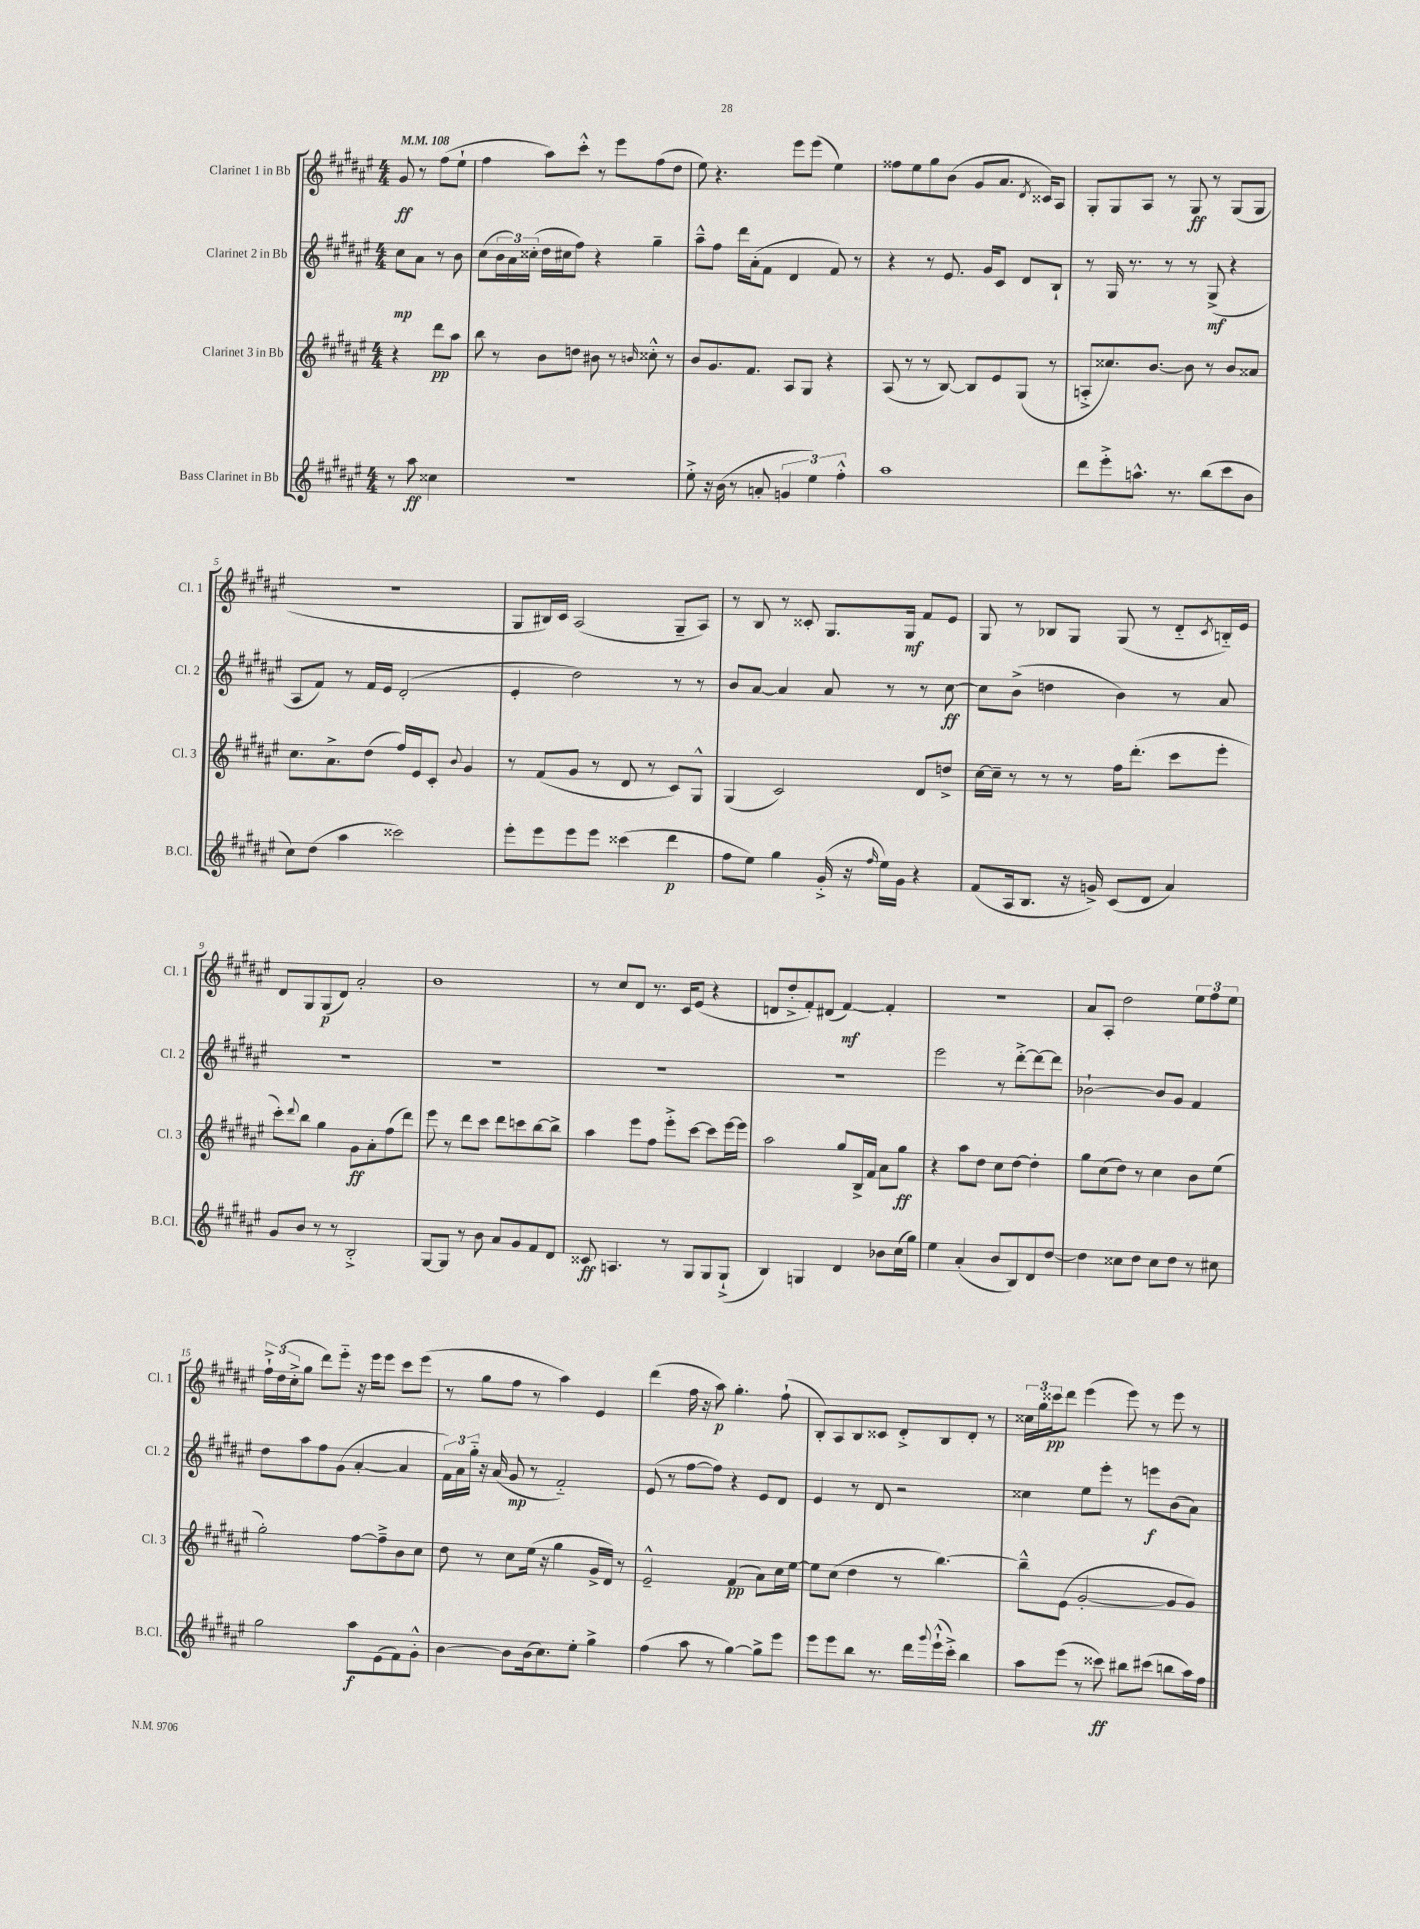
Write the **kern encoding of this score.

**kern	**kern	**kern	**kern
*staff4	*staff3	*staff2	*staff1
*clefG2	*clefG2	*clefG2	*clefG2
*k[f#c#g#d#a#e#]	*k[f#c#g#d#a#e#]	*k[f#c#g#d#a#e#]	*k[f#c#g#d#a#e#]
*M4/4	*M4/4	*M4/4	*M4/4
*MM108	*MM108	*MM108	*MM108
8r	4r	8cc#	8g#
8aa#	.	8a#	8r
4cc##	8ddd#	8r	(8ff#
.	8aa#	8b	8ee#`
=	=	=	=
1r	8bb	(8cc#	4ff#
.	8r	24b	.
.	.	24a#)	.
.	.	(24cc##'	.
.	8b	16dd#	8aa#)
.	.	16cc#	.
.	8dd	8ff#)	8ccc#'^^
.	8b#	4r	8r
.	8r	.	8eee#
.	16qqb	.	.
.	8cc##'^^	4gg#~	(8ff#
.	8r	.	8dd#
=	=	=	=
8ee#'^	8b	8aa#~^^	8ee#)
16r	8.g#	8ff#	4.r
(16b	.	.	.
8r	.	16ddd#	.
.	8.f#	(16a#'	.
8a'	.	8f#	.
6g	8A#	4d#	8eee#
.	8G#	.	(8eee#
6ee#)	.	.	.
.	4r	8f#)	4ee#)
6ff#'^^	.	.	.
.	.	8r	.
=	=	=	=
1aa#	(8A#	4r	8ff##
.	8r	.	8ee#
.	8r	8r	8gg#
.	[8B)	8.e#	(8b
.	8B]	.	8g#
.	.	16g#	.
.	8e#	8c#	8.a#
.	(8G#	8d#	.
.	.	.	8qd#
.	.	.	16c##)
.	8r	8B`	8A#
=	=	=	=
8ddd#	8A'^	8r	8G#'
8eee#'^	8.cc##)	16G#	8G#
.	.	8.r	.
8.aa^^	.	.	8A#
.	[8.b	.	.
.	.	8r	8r
8.r	.	.	.
.	8b]	8r	8G#
(8bb	8r	(8G#^	8r
8ccc#	8b	4r	(8G#
8b	8a##	.	8G#
=	=	=	=
8cc#)	8.cc#	8A#	1r
(8dd#	.	8f#)	.
.	8.a#^	.	.
4aa#	.	8r	.
.	(8dd#	16f#	.
.	.	16e#	.
2ccc##)	16ff#)	(2d#'	.
.	16e#	.	.
.	8c#'	.	.
.	8qqb	.	.
.	4g#	.	.
=	=	=	=
8eee#'	8r	4e#'	8G#
8eee#	(8f#	.	16B#)
.	.	.	16c#
8eee#	8g#	2dd#)	(2A#
8eee#	8r	.	.
(4ccc##	8d#	.	.
.	8r	.	.
4ddd#	8c#)	8r	8G#~
.	8G#^^	8r	8A#)
=	=	=	=
8ff#	(4G#	8b	8r
8ee#)	.	[8a#	8B
4gg#	2c#)	4a#]	8r
.	.	.	8c##'
(16g#'^	.	8a#	8.G#
16r	.	.	.
16qqff#	.	.	.
16ee#)	.	8r	.
16g#	.	.	16G#
4r	8d#	8r	8f#
.	8dd^	[8cc#	8e#
=	=	=	=
(8f#	[16cc#	8cc#]	8G#
.	16cc#~]	.	.
16A#	8r	(8b^	8r
8.B	.	.	.
.	8r	4dd	8B-
16r	8r	.	8G#
16g^)	.	.	.
(8c#	16ff#	4b)	(8G#
.	(8.ddd#'	.	.
8d#	.	.	8r
4a#)	8ccc#	8r	8d#'~
.	.	.	8qc#
.	8eee#'	8a#	16B'~)
.	.	.	16e#
=	=	=	=
8g#	8ccc#')	1r	8d#
.	8qqddd#	.	.
8b	8bb	.	8G#
8r	4gg#	.	(8G#
8r	.	.	8d#)
2B'^	8g#	.	2a#'
.	8a#'	.	.
.	(8ff#	.	.
.	8ddd#)	.	.
=	=	=	=
[8G#	8eee#	1r	1b
8G#]	8r	.	.
8r	8ddd#	.	.
8b	8ccc#	.	.
8a#	8ddd#	.	.
8g#	8ccc	.	.
8f#	[8bb	.	.
8d#	8bb^]	.	.
=	=	=	=
8c##	4aa#	1r	8r
4.A	.	.	8cc#
.	8eee#	.	8d#
.	8ff#	.	8.r
8r	8eee#'^	.	.
.	.	.	16c#
8G#	[8ccc#	.	(8e#
8G#	8ccc#]	.	4r
(8G#`^	[16eee#	.	.
.	16eee#]	.	.
=	=	=	=
4B)	2aa#	1r	8d
.	.	.	8dd#'^
4G	.	.	8f#')
.	.	.	(8d#
4d#	8gg#	.	[4f#)
.	16B^	.	.
.	16f#	.	.
8b-	8a#	.	4f#']
(16cc#	8gg#	.	.
16gg#)	.	.	.
=	=	=	=
4ee#	4r	2eee#	1r
(4a#'	8aa#	.	.
.	8dd#	.	.
8b	8cc#	8r	.
8B)	[8dd#	[8ddd#'^	.
8d#	4dd#']	8ddd#_	.
[8dd#	.	8ddd#]	.
=	=	=	=
4dd#]	8gg#	[2b-`	8a#
.	(8cc#	.	8A#'
8cc##	8dd#)	.	2dd#
8dd#	8r	.	.
8cc##	4cc#	8b-]	.
8dd#	.	8g#	.
8r	8b	4f#	12ee#
.	.	.	12ff#
8cc#	(8ee#	.	.
.	.	.	12ee#
=	=	=	=
2gg#	2gg#')	8dd#	24ff#`^
.	.	.	(24dd#
.	.	.	24cc#'^
.	.	8aa#	8gg#
.	.	8ff#	8ddd#)
.	.	(8g#	8eee#'~
8aa#	[8ff#	[4a#'	16r
.	.	.	16eee#
(8e#	8ff#~^]	.	8eee#
8f#)	8b	4a#]	8ccc#
8g#'^^	8cc#	.	(8eee#
=	=	=	=
[4b	8dd#	24f#)	8r
.	.	24a#	.
.	.	24gg#'~	.
.	8r	16r	8gg#
.	.	(16a#	.
8b]	8cc#	8g#	8ff#
(16b	(16ee#	8r	8r
8.cc#)	16r	.	.
.	4gg#	2f#'~)	4aa#)
8ee#'	.	.	.
4gg#^	16g#^	.	4e#
.	16d#)	.	.
.	8r	.	.
=	=	=	=
(4ff#	2e#~^^	(8e#	(4ddd#
.	.	8r	.
8aa#	.	[8ff#	16ff#
.	.	.	16r
8r	.	8ff#])	8aa#)
[4gg#)	(4f#	4r	4.gg#'
8gg#^]	8a#)	8e#	.
8eee#	16cc#	8d#	(8ff#`
.	[16ee#	.	.
=	=	=	=
8eee#	8ee#]	4e#	8B')
8eee#	(8cc#	.	8A#
8bb	4dd#	8r	8B
8.r	.	8d#	8c##
.	8r	2r	8d#'^
16ddd#	.	.	.
8qqggg#	.	.	.
(16eee#`^^	[4.bb)	.	8B
16ccc#'^)	.	.	.
4bb	.	.	8d#'
.	.	.	8r
=	=	=	=
8aa#	8bb~^^]	4cc##	24cc##
.	.	.	24gg#
.	.	.	24ccc##
(8eee#	(8e#	.	8ddd#
8r	[2g#'	8ee#	(4eee#
8ccc##)	.	8eee#'	.
8bb#	.	8r	8eee#)
(8ccc#	.	8eee	8r
8bb	8g#]	(8b	8eee#
16aa#)	8g#)	8a#)	8r
16ff#	.	.	.
==	==	==	==
*-	*-	*-	*-
